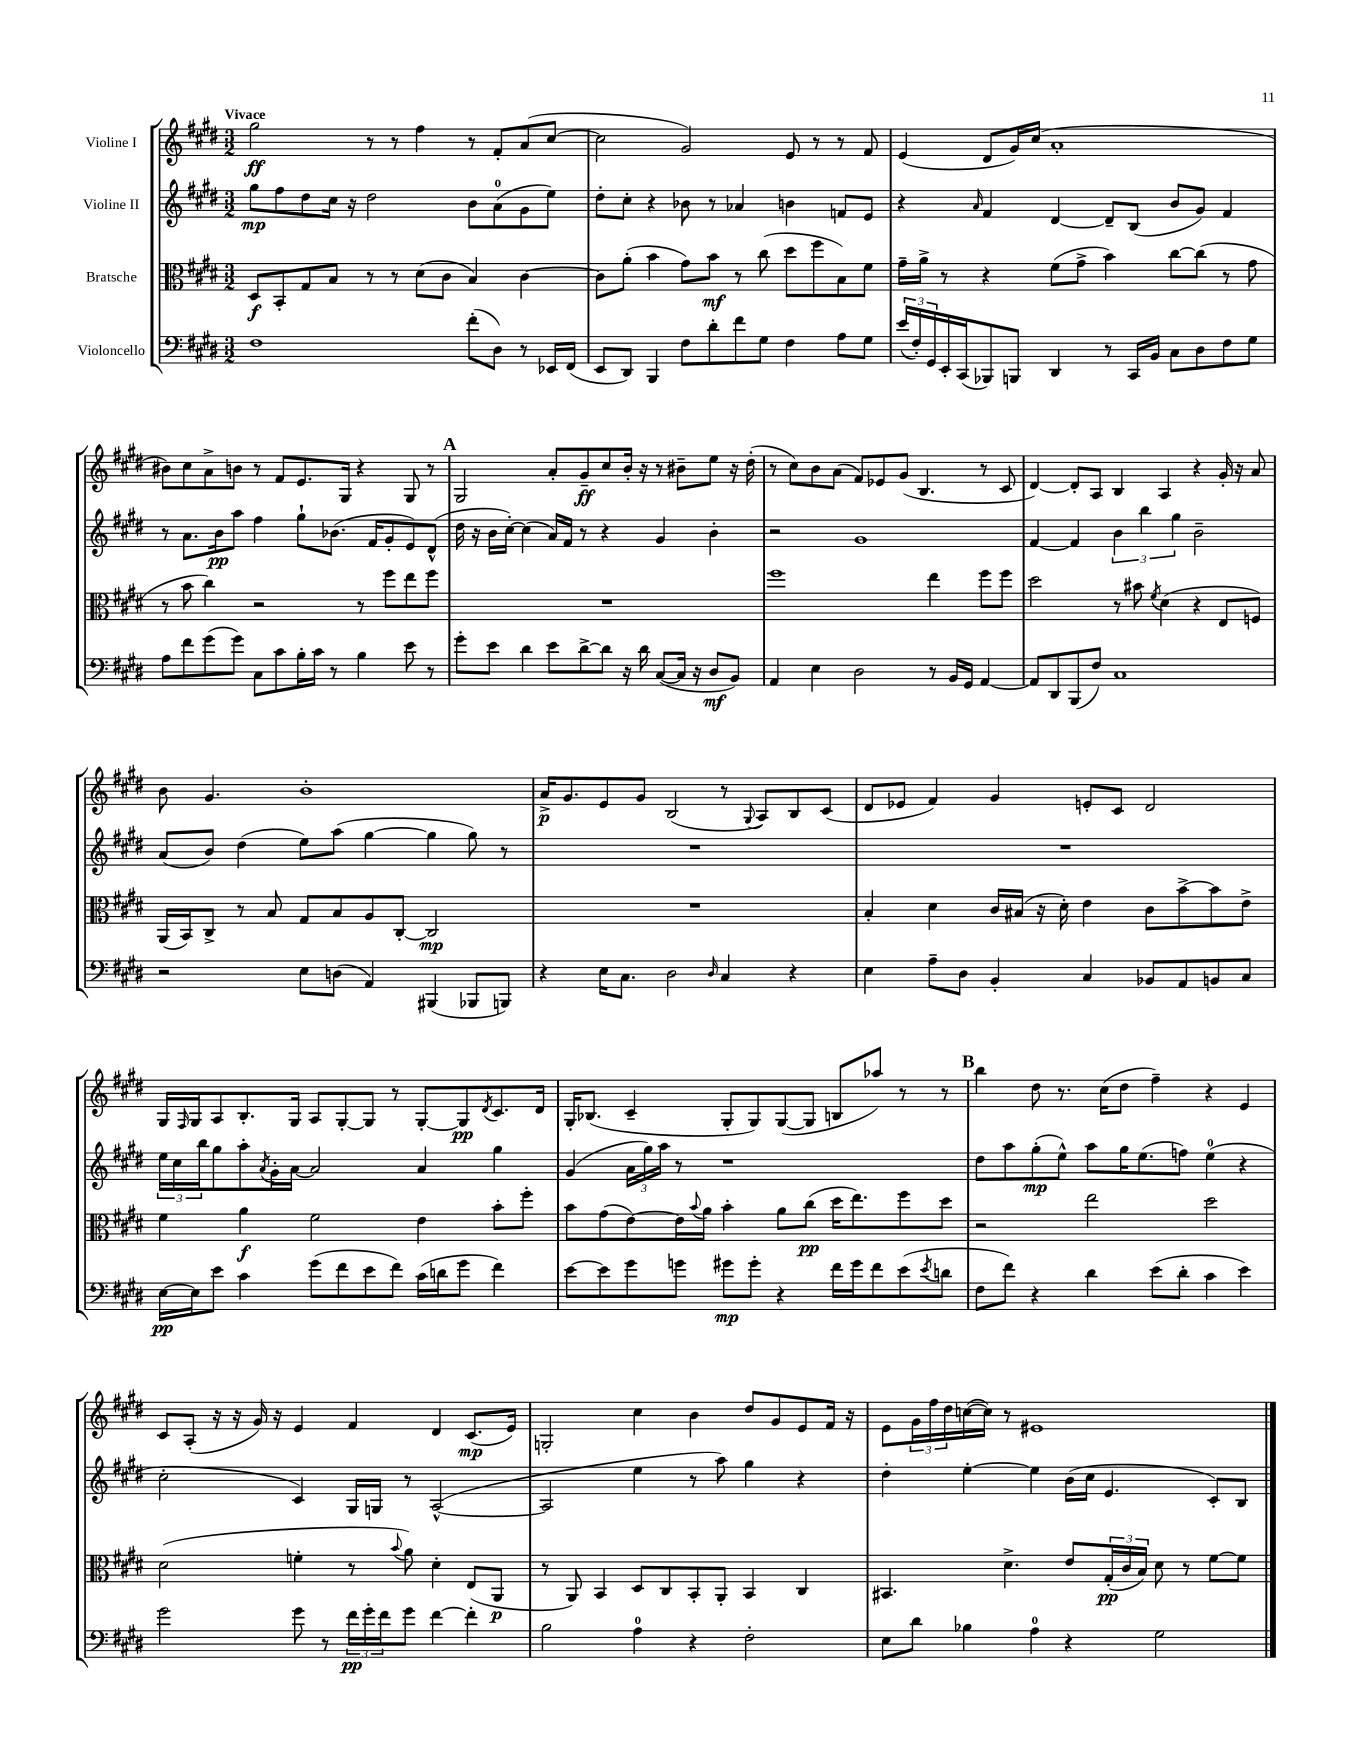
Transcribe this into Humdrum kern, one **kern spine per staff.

**kern	**dynam	**kern	**dynam	**kern	**dynam	**kern	**dynam
*part4	*part4	*part3	*part3	*part2	*part2	*part1	*part1
*staff4	*staff4	*staff3	*staff3	*staff2	*staff2	*staff1	*staff1
*I"Violoncello	*	*I"Bratsche	*	*I"Violine II	*	*I"Violine I	*
*clefF4	*	*clefC3	*	*clefG2	*	*clefG2	*
*k[f#c#g#d#]	*	*k[f#c#g#d#]	*	*k[f#c#g#d#]	*	*k[f#c#g#d#]	*
*M3/2	*	*M3/2	*	*M3/2	*	*M3/2	*
=1	=1	=1	=1	=1	=1	=1	=1
!	!	!	!	!	!	!LO:TX:a:B:t=Vivace	!
1F#	.	8D#/L	f	8gg#\L	mp	2gg#\	ff
.	.	8BB'/	.	8ff#\	.	.	.
.	.	8G#/	.	8dd#\	.	.	.
.	.	8B/J	.	16cc#\Jk	.	.	.
.	.	.	.	16r	.	.	.
.	.	8r	.	2dd#\	.	8r	.
.	.	8r	.	.	.	8r	.
.	.	(8d#\L	.	.	.	4ff#\	.
.	.	8c#\J	.	.	.	.	.
(8f#'\L	.	4B/)	.	8b\L	.	8r	.
8D#\J)	.	.	.	(8a\	.	8f#'/L	.
8r	.	[4c#\	.	8g#\	.	(8a/	.
16EE-X/LL	.	.	.	8ee\J)	.	[8cc#/J	.
(16FF#/JJ	.	.	.	.	.	.	.
=2	=2	=2	=2	=2	=2	=2	=2
8EE/L	.	8c#\L]	.	8dd#'\L	.	2cc#\]	.
8DD#/J)	.	(8a'\J	.	8cc#'\J	.	.	.
4BBB/	.	4b\	.	4r	.	.	.
8F#\L	.	8g#\L)	.	8b-X\	.	2g#/)	.
8d#'\	.	8b\J	mf	8r	.	.	.
8f#\	.	8r	.	4a-X/	.	.	.
8G#\J	.	(8cc#\	.	.	.	.	.
4F#\	.	8dd#\L	.	4bn\	.	8e/	.
.	.	8ff#\	.	.	.	8r	.
8A\L	.	8B\)	.	8fn/L	.	8r	.
8G#\J	.	8f#\J	.	8e/J	.	8f#/	.
=3	=3	=3	=3	=3	=3	=3	=3
(24e/LL	.	16g#~\LL	.	4r	.	(4e/	.
24F#'/)	.	.	.	.	.	.	.
.	.	16a^\JJ	.	.	.	.	.
24GG#/	.	.	.	.	.	.	.
16EE'/	.	8r	.	.	.	.	.
(16CC#/J	.	.	.	.	.	.	.
.	.	.	.	16qqa/	.	.	.
8BBB-X/)	.	4r	.	4f#/	.	8d#/L	.
8BBBn/J	.	.	.	.	.	16g#/L)	.
.	.	.	.	.	.	(16cc#/JJ	.
4DD#/	.	(8f#\L	.	[4d#/	.	1a'	.
.	.	8g#^\J	.	.	.	.	.
8r	.	4b\)	.	8d#~/L]	.	.	.
16CC#/LL	.	.	.	(8B/J	.	.	.
16BB/JJ	.	.	.	.	.	.	.
8C#\L	.	[8cc#\L	.	8b/L	.	.	.
8D#\	.	(8cc#\J]	.	8g#/J)	.	.	.
8F#\	.	8r	.	4f#/	.	.	.
8G#\J	.	8g#\	.	.	.	.	.
!!LO:LB:g=z
=4	=4	=4	=4	=4	=4	=4	=4
8A\L	.	8r	.	8r	.	8b#X\L)	.
8f#\	.	8b\	.	8.a\L	.	8cc#\	.
(8g#\	.	4cc#\)	.	.	.	8a^\	.
.	.	.	.	16b\k	pp	.	.
8g#\J)	.	.	.	8aa\J	.	8bn\J	.
8C#\L	.	2r	.	4ff#\	.	8r	.
8c#\	.	.	.	.	.	8f#/L	.
16B'\L	.	.	.	8gg#`\L	.	8.e/	.
16c#\JJ	.	.	.	.	.	.	.
8r	.	.	.	(8.b-X\J	.	.	.
.	.	.	.	.	.	16G#/Jk	.
4B\	.	8r	.	.	.	4r	.
.	.	.	.	16f#/KL	.	.	.
.	.	8ff#\L	.	8g#'/	.	.	.
8e\	.	8ee\	.	8e/)	.	8G#/	.
8r	.	8ff#\J	.	(8d#^^/J	.	8r	.
!!LO:REH:place=s1:t=A
=5	=5	=5	=5	=5	=5	=5	=5
8g#'\L	.	1.r	.	16dd#\	.	2G#/	.
.	.	.	.	16r	.	.	.
8e\J	.	.	.	16b\LL	.	.	.
.	.	.	.	[16cc#'\JJ)	.	.	.
4d#\	.	.	.	(4cc#\]	.	.	.
8e\L	.	.	.	16a/LL)	.	8a'/L	.
.	.	.	.	16f#/JJ	.	.	.
[8d#^\	.	.	.	8r	.	8g#~/	ff
8d#\J]	.	.	.	4r	.	8cc#/	.
16r	.	.	.	.	.	16b'/Jk	.
16d#\	.	.	.	.	.	16r	.
([8C#/L	.	.	.	4g#/	.	8r	.
16C#/Jk]	.	.	.	.	.	8b#X~\L	.
16r	.	.	.	.	.	.	.
8D#/L	mf	.	.	4b'\	.	8ee\J	.
8BB/J)	.	.	.	.	.	16r	.
.	.	.	.	.	.	(16dd#'\	.
=6	=6	=6	=6	=6	=6	=6	=6
4AA/	.	1ff#	.	2r	.	8r	.
.	.	.	.	.	.	8cc#\L)	.
4E\	.	.	.	.	.	8b\	.
.	.	.	.	.	.	(8a\J	.
2D#\	.	.	.	1g#	.	8f#/L)	.
.	.	.	.	.	.	8e-X/	.
.	.	.	.	.	.	(8g#/J	.
.	.	.	.	.	.	4.B/	.
8r	.	4ee\	.	.	.	.	.
16BB/LL	.	.	.	.	.	.	.
16GG#/JJ	.	.	.	.	.	.	.
[4AA/	.	8ff#\L	.	.	.	8r	.
.	.	8ff#\J	.	.	.	8c#/	.
=7	=7	=7	=7	=7	=7	=7	=7
8AA/L]	.	2dd#\	.	[4f#/	.	[4d#/)	.
8DD#/	.	.	.	.	.	.	.
(8BBB/	.	.	.	4f#/]	.	8d#'/L]	.
8F#/J)	.	.	.	.	.	8A/J	.
1C#	.	8r	.	6b\	.	4B/	.
.	.	8b#X\	.	.	.	.	.
.	.	.	.	6bb\	.	.	.
.	.	8qf#/	.	.	.	.	.
.	.	(4d#\	.	.	.	4A/	.
.	.	.	.	6gg#\	.	.	.
.	.	4r	.	2b~\	.	4r	.
.	.	8E/L	.	.	.	16g#'/	.
.	.	.	.	.	.	16r	.
.	.	8Fn/J)	.	.	.	8a/	.
!!LO:LB:g=z
=8	=8	=8	=8	=8	=8	=8	=8
2r	.	(16AA/LL	.	(8a/L	.	8b\	.
.	.	16BB/J)	.	.	.	.	.
.	.	8C#^/J	.	8b/J)	.	4.g#/	.
.	.	8r	.	(4dd#\	.	.	.
.	.	8B/	.	.	.	.	.
8E\L	.	8G#/L	.	8ee\L)	.	1b'	.
(8Dn\J	.	8B/	.	(8aa\J	.	.	.
4AA/)	.	8A/	.	[4gg#\	.	.	.
.	.	[8C#'/J	.	.	.	.	.
(4BBB#X/	.	2C#/]	mp	4gg#\]	.	.	.
8BBB-X/L	.	.	.	8gg#\)	.	.	.
8BBBn/J)	.	.	.	8r	.	.	.
=9	=9	=9	=9	=9	=9	=9	=9
4r	.	1.r	.	1.r	.	16a^/KL	p
.	.	.	.	.	.	8.g#/	.
16E\KL	.	.	.	.	.	8e/	.
8.C#\J	.	.	.	.	.	.	.
.	.	.	.	.	.	8g#/J	.
2D#\	.	.	.	.	.	(2B/	.
16qqD#/	.	.	.	.	.	.	.
4C#/	.	.	.	.	.	8r	.
.	.	.	.	.	.	8qqG#/	.
.	.	.	.	.	.	8A/L)	.
4r	.	.	.	.	.	8B/	.
.	.	.	.	.	.	(8c#/J	.
=10	=10	=10	=10	=10	=10	=10	=10
4E\	.	4B'/	.	1.r	.	8d#/L	.
.	.	.	.	.	.	8e-X/J	.
8A~\L	.	4d#\	.	.	.	4f#/)	.
8D#\J	.	.	.	.	.	.	.
4BB'/	.	16c#/LL	.	.	.	4g#/	.
.	.	(16B#X/JJ	.	.	.	.	.
.	.	16r	.	.	.	.	.
.	.	16d#'\)	.	.	.	.	.
4C#/	.	4e\	.	.	.	8en'/L	.
.	.	.	.	.	.	8c#/J	.
8BB-X/L	.	8c#\L	.	.	.	2d#/	.
8AA/	.	[8b^\	.	.	.	.	.
8BBn/	.	8b\]	.	.	.	.	.
8C#/J	.	8e^\J	.	.	.	.	.
!!LO:LB:g=z
=11	=11	=11	=11	=11	=11	=11	=11
[16E\LL	pp	4f#\	.	24ee\LL	.	16G#/LL	.
.	.	.	.	24cc#\	.	.	.
.	.	.	.	.	.	16qqF#/	.
16E\J]	.	.	.	.	.	16G#/J	.
.	.	.	.	24bb\J	.	.	.
8e\J	.	.	.	8gg#\	.	8A/	.
4c#\	.	4a\	f	8aa'\	.	8.B'/	.
.	.	.	.	8qa/	.	.	.
.	.	.	.	16g#'\L	.	.	.
.	.	.	.	[16a\JJ	.	16G#/Jk	.
(8g#\L	.	2f#\	.	2a/]	.	8A/L	.
8f#\	.	.	.	.	.	[8G#'/	.
8e\	.	.	.	.	.	8G#/J]	.
8f#\J)	.	.	.	.	.	8r	.
(16c#\LL	.	4e\	.	4a/	.	[8G#'/L	.
16dn\J	.	.	.	.	.	.	.
8g#\J	.	.	.	.	.	8G#/]	pp
.	.	.	.	.	.	8qd#/	.
4f#\)	.	8b'\L	.	4gg#\	.	8.c#/	.
.	.	8ff#'\J	.	.	.	.	.
.	.	.	.	.	.	16d#/Jk	.
=12	=12	=12	=12	=12	=12	=12	=12
[8e\L	.	8b\L	.	(4g#/	.	16G#'/KL	.
.	.	.	.	.	.	(8.B-X/J	.
8e\]	.	(8g#\	.	.	.	.	.
8g#\	.	[8e\)	.	24a\LL	.	4c#~/	.
.	.	.	.	24gg#\)	.	.	.
.	.	.	.	24aa\JJ	.	.	.
8gn\J	.	16e\L]	.	8r	.	.	.
.	.	8qqb/	.	.	.	.	.
.	.	16a\JJ	.	.	.	.	.
8g#X\L	mp	4b'\	.	1r	.	8G#'/L	.
8g#'\J	.	.	.	.	.	8G#/)	.
4r	.	8a\L	.	.	.	([8G#/	.
.	.	(8cc#\J	pp	.	.	8G#/J]	.
16f#\LL	.	16dd#\KL	.	.	.	8Bn/L	.
16g#\J	.	8.ee\)	.	.	.	.	.
8f#\	.	.	.	.	.	8aa-X/J)	.
(8e\	.	8ff#\	.	.	.	8r	.
8qe/	.	.	.	.	.	.	.
8dn\J	.	8dd#\J	.	.	.	8r	.
!!LO:REH:place=s1:t=B
=13	=13	=13	=13	=13	=13	=13	=13
8F#\L	.	2r	.	8dd#\L	.	4bb\	.
8f#\J)	.	.	.	8aa\	.	.	.
4r	.	.	.	(8gg#'\	mp	8dd#\	.
.	.	.	.	8ee^^\J)	.	8.r	.
4d#\	.	2ee\	.	8aa\L	.	.	.
.	.	.	.	.	.	(16cc#\KL	.
.	.	.	.	16gg#\K	.	8dd#\J	.
.	.	.	.	(8.ee\	.	.	.
(8e\L	.	.	.	.	.	4ff#~\)	.
8d#'\J	.	.	.	8ffn\J)	.	.	.
4c#\	.	2dd#\	.	(4ee\	.	4r	.
4e\)	.	.	.	4r	.	4e/	.
!!LO:LB:g=z
=14	=14	=14	=14	=14	=14	=14	=14
2g#\	.	(2d#\	.	2cc#'\	.	8c#/L	.
.	.	.	.	.	.	(8A'/J	.
.	.	.	.	.	.	16r	.
.	.	.	.	.	.	16r	.
.	.	.	.	.	.	16g#/)	.
.	.	.	.	.	.	16r	.
8g#\	.	4fn'\	.	4c#/)	.	4e/	.
8r	.	.	.	.	.	.	.
24f#\LL	pp	8r	.	16G#/LL	.	4f#/	.
24g#'\	.	.	.	.	.	.	.
.	.	.	.	16Gn/JJ	.	.	.
24f#\J	.	.	.	.	.	.	.
.	.	8qqb/	.	.	.	.	.
8g#\J	.	8a\)	.	8r	.	.	.
[4f#\	.	4d#'\	.	([2A^^/	.	4d#/	.
4f#'\]	.	(8E/L	.	.	.	(8.c#/L	mp
.	.	8AA/J	p	.	.	.	.
.	.	.	.	.	.	16e/Jk)	.
=15	=15	=15	=15	=15	=15	=15	=15
2B\	.	8r	.	2A/]	.	2Gn'/	.
.	.	8AA/)	.	.	.	.	.
.	.	4BB/	.	.	.	.	.
4A\	.	8D#/L	.	4ee\	.	4cc#\	.
.	.	8C#/	.	.	.	.	.
4r	.	8BB'/	.	8r	.	4b\	.
.	.	8AA'/J	.	8aa\)	.	.	.
2F#'\	.	4BB/	.	4gg#\	.	8dd#/L	.
.	.	.	.	.	.	8g#/	.
.	.	4C#/	.	4r	.	8e/	.
.	.	.	.	.	.	16f#/Jk	.
.	.	.	.	.	.	16r	.
=16	=16	=16	=16	=16	=16	=16	=16
8E\L	.	4.BB#X/	.	4dd#'\	.	8e\L	.
8d#\J	.	.	.	.	.	24g#\L	.
.	.	.	.	.	.	24ff#\	.
.	.	.	.	.	.	24dd#\	.
4B-X\	.	.	.	[4ee'\	.	([16ccn\	.
.	.	.	.	.	.	16cc\JJ])	.
.	.	4.d#^\	.	.	.	8r	.
4A\	.	.	.	4ee\]	.	1e#X	.
4r	.	8e/L	.	(16b\LL	.	.	.
.	.	.	.	16cc#\JJ	.	.	.
.	.	(24G#'/L	pp	4.e/	.	.	.
.	.	24c#/	.	.	.	.	.
.	.	24B/JJ)	.	.	.	.	.
2G#\	.	8d#\	.	.	.	.	.
.	.	8r	.	.	.	.	.
.	.	[8f#\L	.	8c#'/L)	.	.	.
.	.	8f#\J]	.	8B/J	.	.	.
==	==	==	==	==	==	==	==
*-	*-	*-	*-	*-	*-	*-	*-
